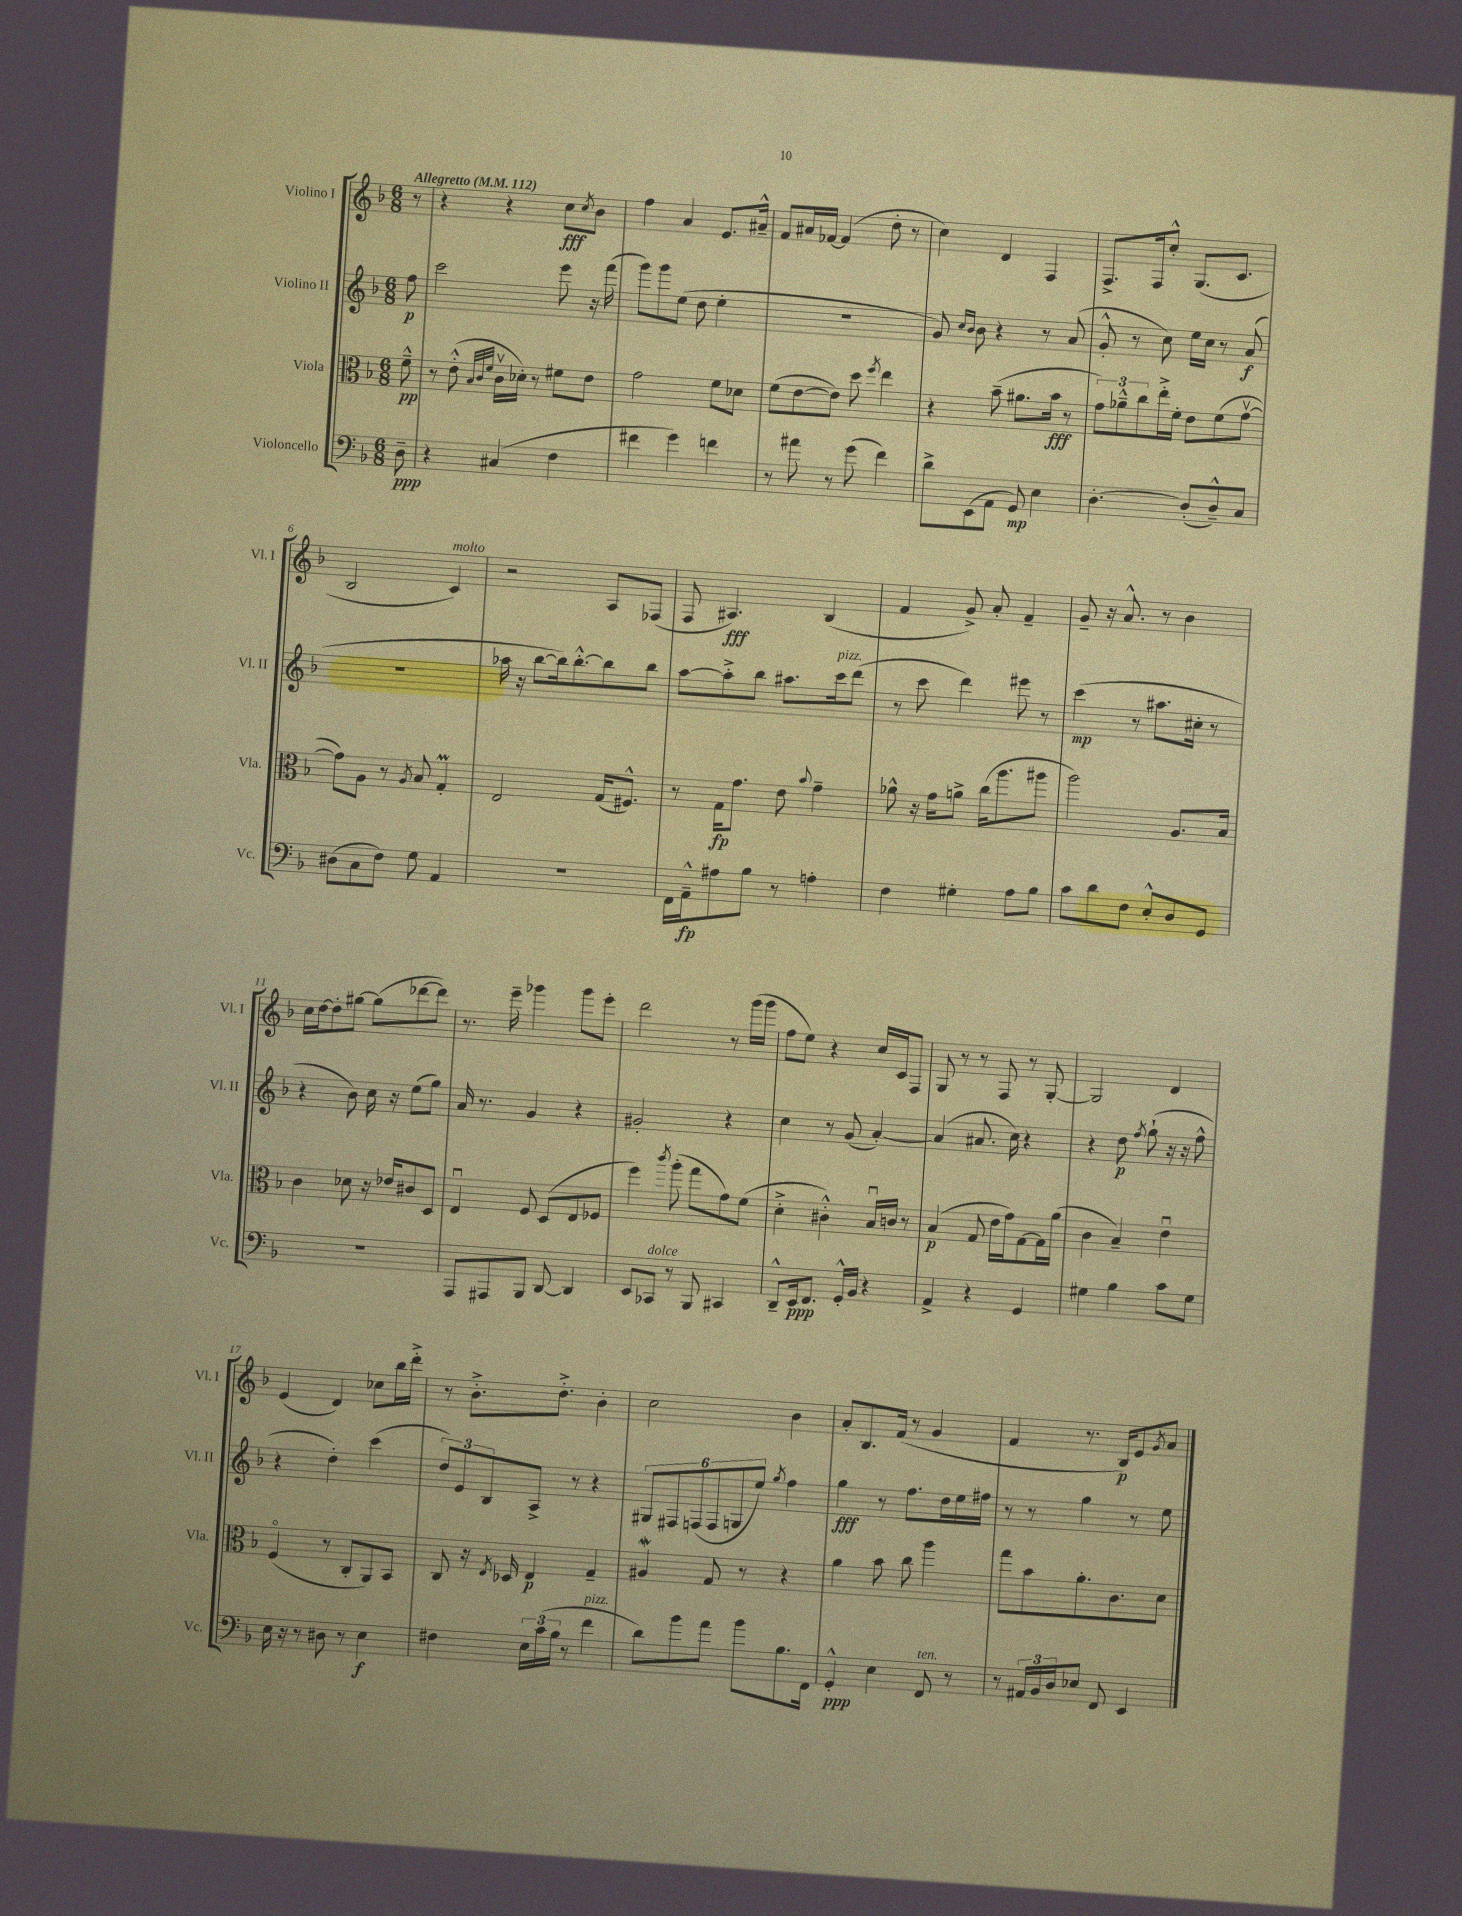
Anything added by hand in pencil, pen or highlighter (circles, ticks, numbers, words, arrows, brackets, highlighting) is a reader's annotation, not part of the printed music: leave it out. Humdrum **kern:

**kern	**kern	**kern	**kern
*staff4	*staff3	*staff2	*staff1
*clefF4	*clefC3	*clefG2	*clefG2
*k[b-]	*k[b-]	*k[b-]	*k[b-]
*M6/8	*M6/8	*M6/8	*M6/8
*MM112	*MM112	*MM112	*MM112
8D~	8f~^^	8ff	8r
=	=	=	=
4r	8r	2ccc	4r
.	(8e'^^	.	.
.	32qqB-	.	.
.	32qqc	.	.
.	32qqf	.	.
(4C#	16cv	.	4r
.	16d-')	.	.
.	8r	.	.
4F	8f#	8eee	8cc
.	.	.	8qcc
.	8e	16r	8b-
.	.	(16fff	.
=	=	=	=
4f#	2g	8ggg)	4ff
.	.	8ggg	.
4g)	.	(8ee	4a
.	.	8dd	.
4f	8f	4ee'	8.e
.	8d-	.	.
.	.	.	16a#~^^
=	=	=	=
8r	(8f	2.r	8f
8a#	[8e	.	16a#
.	.	.	[16f-
8r	8e])	.	(4f-]
(8g	8dd	.	.
.	8qff	.	.
4f)	4ee	.	8dd'
.	.	.	8r
=	=	=	=
8d^	4r	8g)	4cc)
.	.	16qqcc	.
.	.	16qqb-	.
(8EE	.	8b-	.
8AA	(8b-~	4r	4d
8GG)	8.a#	.	.
4E	.	8r	4F
.	16b-	.	.
.	8r	(8a	.
=	=	=	=
[4.D'	12g)	8g'^^	8.F^
.	12a-~^^	.	.
.	.	8r	.
.	12cc	.	.
.	.	.	16F
.	16ee'^	8cc)	8cc'^^
.	16f'	.	.
(8D']	8e	16ee	(8.G
.	.	16cc	.
8D~^^)	(8f	8r	.
.	.	.	8.c
8C	[8gv	(8a	.
=	=	=	=
(8D#	8g])	2.r	2B-
8C	8A	.	.
8F)	8r	.	.
.	8qA	.	.
8G	8B-	.	.
4AA	4G'	.	4c)
=	=	=	=
2.r	2E	16aa-	2r
.	.	16r	.
.	.	[8bb-	.
.	.	16bb-])	.
.	.	[8.bb-'^^	.
.	(16G	8bb-]	8A
.	8.F#^^)	.	.
.	.	8bb-	(8F-
=	=	=	=
16FF	8r	[8aa	8F
16AA~^^	.	.	.
8A#	16G	8aa'^]	4.A#)
.	8.g	.	.
8B-	.	8bb-	.
8r	8e	8.aa#	.
.	8qqb-	.	.
4A'	4g~	.	(4B-
.	.	16ccc	.
.	.	(8ddd	.
=	=	=	=
4F	8a-^^	8r	4f
.	16r	8ccc	.
.	16g	.	.
4G#'	8a^	4ddd)	8g^)
.	(16cc	.	8a'
.	8.aa	.	.
8A	.	8eee#	4f~
8B-	8aa#	8r	.
=	=	=	=
8c	2aa)	(4ccc	8g~
8d	.	.	16r
.	.	.	8.a^^
8F	.	8r	.
8E'^^	.	8.aa#	8r
8D	8.A	.	4b-
.	.	16cc#'	.
8GG	.	8r	.
.	16B-	.	.
=	=	=	=
2.r	4c	4r	16cc
.	.	.	[16dd
.	.	.	8dd']
.	8d-	8b-)	[8gg#
.	16r	16cc	(8gg#]
.	16e-	16r	.
.	8c#	(8ee	[8ddd-
.	8D	8gg)	8ddd-])
=	=	=	=
8AAA	4Eu	16a	8.r
.	.	8.r	.
8AAA#	.	.	.
.	.	.	16eee~
8BBB-	8F	4g	4ggg-
[8DD	(8D	.	.
4DD]	8E	4r	8ggg-
.	8F-	.	8eee'
=	=	=	=
8EE	4ff)	2g#'	2ddd
8CC-	.	.	.
.	8qccc	.	.
8r	(8aa'	.	.
8BBB-	8gg	.	.
4CC#	8g)	4r	8r
.	(8f	.	(16ggg
.	.	.	16ggg
=	=	=	=
8DD~^^	4d'^	4cc	8ff
16EE	.	.	8ee)
8.FF	.	.	.
.	4c#'^^)	8r	4r
16GG'^^	.	(8g	.
16BB-	.	.	.
4r	16B-u	[4a')	16cc
.	16c	.	16c
.	8r	.	8F
=	=	=	=
4AA^	(4B-	(4a]	8G
.	.	.	8r
4r	8G	8.a#	8r
.	16e	.	8F
.	16g)	16cc)	.
4GG	[8G	4r	8r
.	16G]	.	[8G'
.	(16a	.	.
=	=	=	=
4G#	4c	4r	2G]
4B-	4B-~)	8dd	.
.	.	8qff	.
.	.	(8gg`	.
8c	4eu	16r	4d
.	.	16r	.
8G#	.	8ff^^	.
=	=	=	=
16E	(4Fo	4r	(4e
16r	.	.	.
8r	.	.	.
8D#	8r	4dd')	4d)
8r	8C'	.	.
4E	8AA)	(4ccc	8cc-
.	8BB-	.	16bb-
.	.	.	16ddd'^
=	=	=	=
4F#	8C	12dd)	8r
.	.	12e	.
.	16r	.	8.b-'^
.	.	12B-	.
.	8qE	.	.
.	16D-	.	.
24E	4E	8A^	.
(24c	.	.	.
.	.	.	8.dd'^
24B-	.	.	.
8r	.	8r	.
4f	4G~	4r	4b-'
=	=	=	=
8d)	4A#	12G#	2cc
.	.	12F#	.
8b-	.	.	.
.	.	(12F	.
8a	8G	12F	.
.	.	12G	.
8b-	8r	.	.
.	.	12ee)	.
.	.	8qgg	.
8.B-	4r	4ff	4b-
16FF	.	.	.
=	=	=	=
4GG'^^	4a	4gg	8a'
.	.	.	8.B-
4E	8b-	8r	.
.	.	.	(16f
.	8cc	8.ff	8r
8FF	4aa	.	4g
.	.	16dd	.
8r	.	16ee	.
.	.	16ff#	.
=	=	=	=
8r	8gg	8r	4f
24AA#	8b-	8r	.
24BB-	.	.	.
24D	.	.	.
8E-	8.a'	4gg	8.r
8FF	.	.	.
.	8.c	.	16B-)
4EE	.	8r	8e
.	.	.	8qg
.	8d	8ee	8a
==	==	==	==
*-	*-	*-	*-
